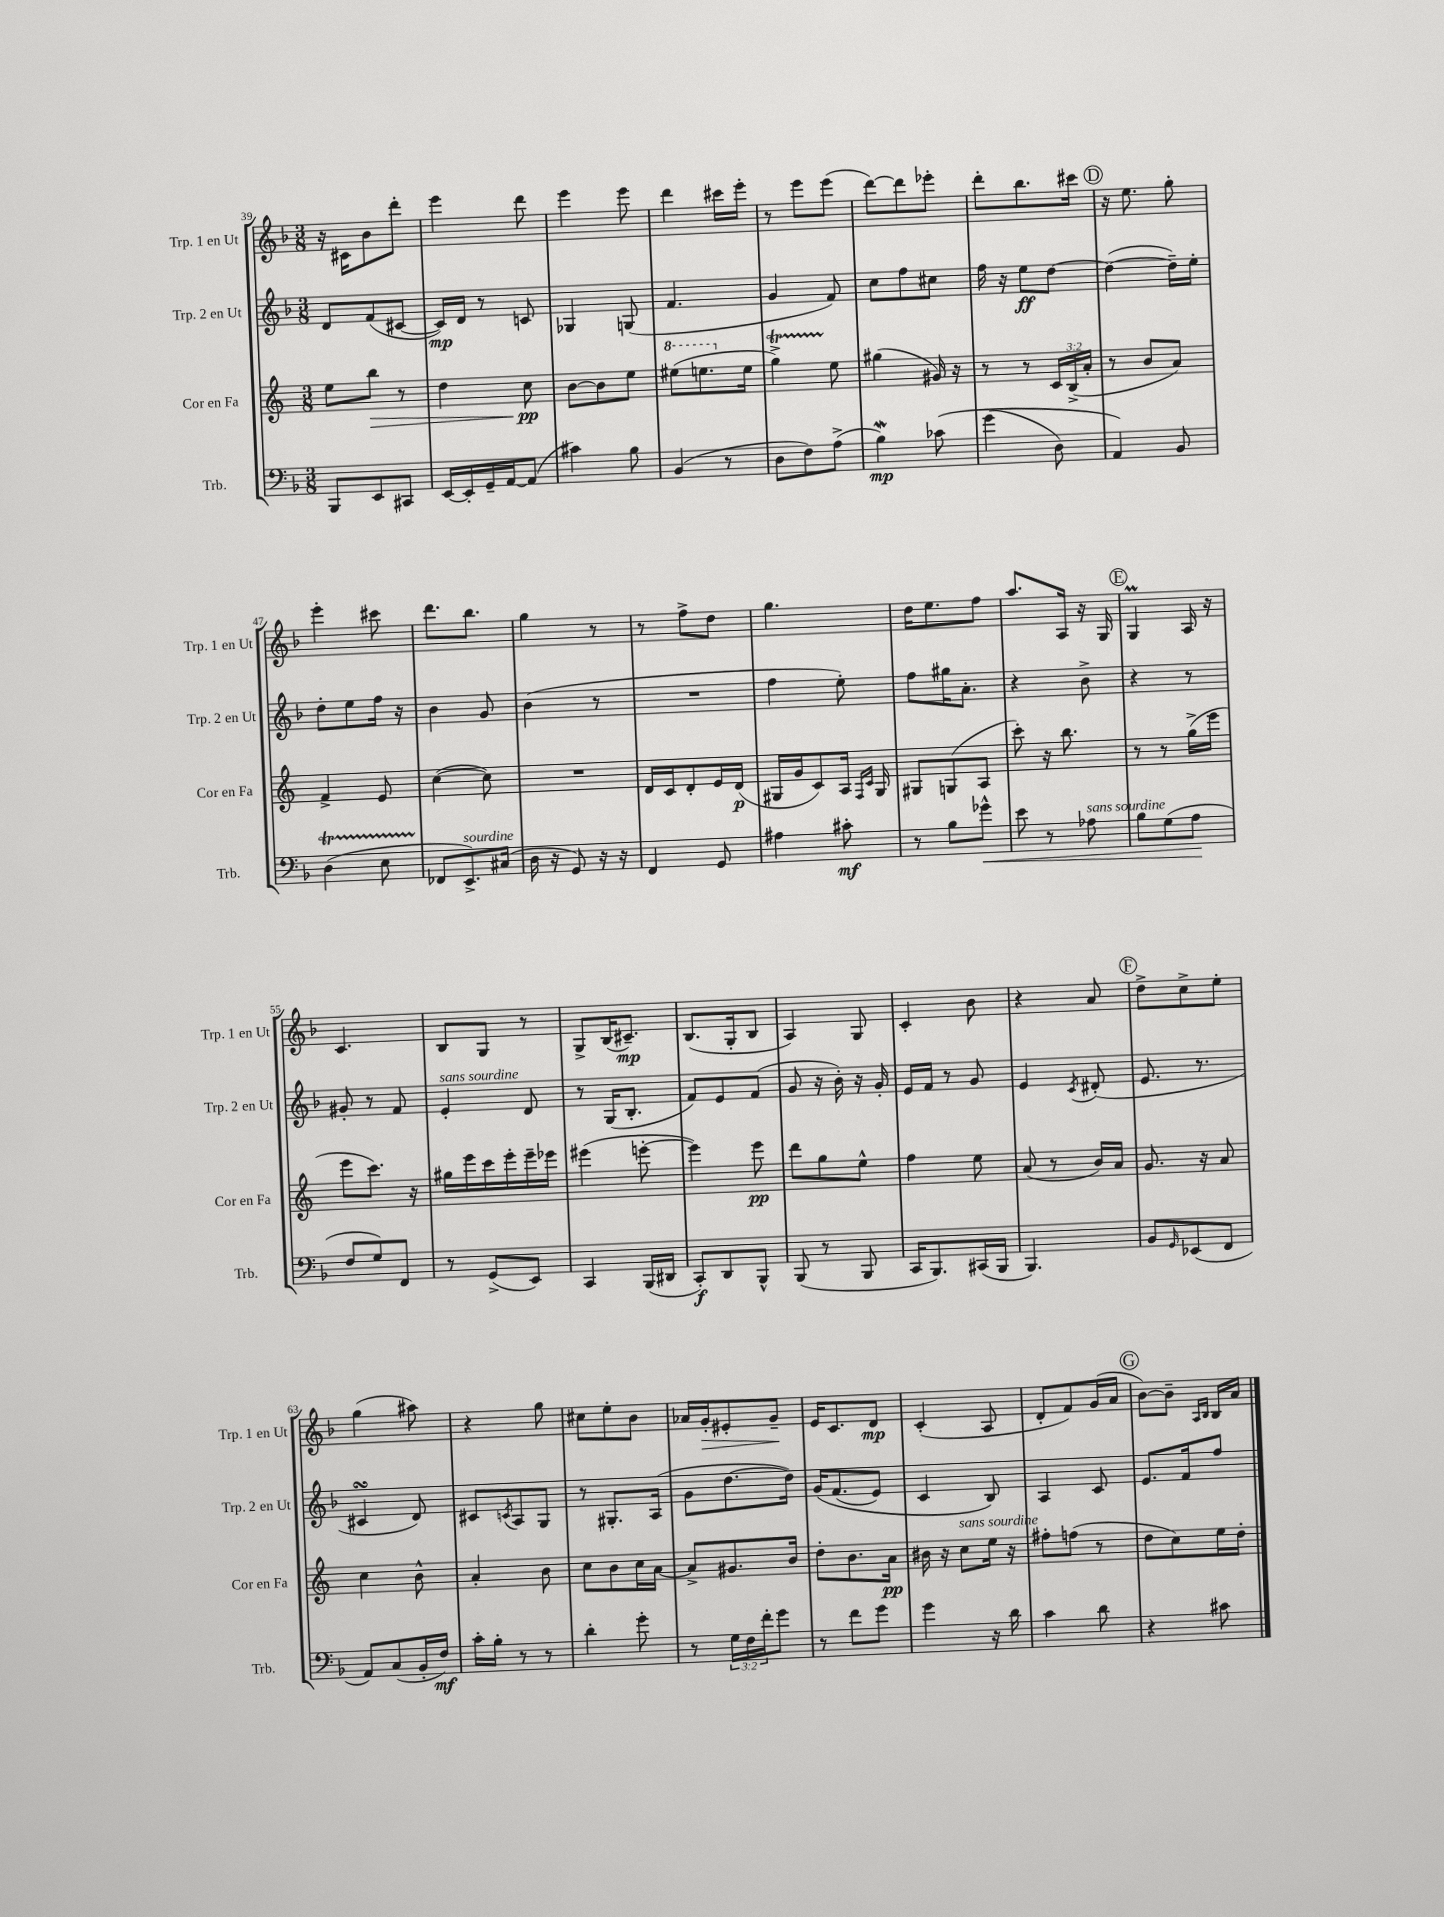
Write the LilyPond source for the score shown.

<<
\new StaffGroup <<
\new Staff = "s0" \with { instrumentName = "Trp. 1 en Ut" shortInstrumentName = "Trp. 1 en Ut" } {
    \clef treble \key f \major \numericTimeSignature \time 3/8
    r16 cis'16 bes'8 d'''8-. |
    e'''4 d'''8 |
    e'''4 e'''8 |
    d'''4 cis'''16 e'''16-. |
    r8 e'''8 e'''8( |
    d'''8~) d'''8 ees'''8-. |
    d'''8-. bes''8. cis'''16 |
    \mark \markup { \circle "D" } r16 e''8. g''8-. |
    e'''4-. cis'''8 |
    d'''8. bes''8. |
    g''4 r8 |
    r8 f''8-> d''8 |
    g''4. |
    d''16 e''8. f''8 |
    a''8. a16 r16 g16 |
    \mark \markup { \circle "E" } g4\prall a16 r16 |
    c'4. |
    bes8 g8 r8 |
    g8-> bes16( cis'8.--\mp) |
    bes8.( g16-. bes8 |
    a4) g8 |
    c'4-. bes'8 |
    r4 a'8 |
    \mark \markup { \circle "F" } d''8-> c''8-> e''8-. |
    g''4( ais''8) |
    r4 g''8 |
    cis''8 e''8-. bes'8 |
    aes'16 g'16-.\> eis'8-. g'8--\! |
    e'16 c'8. d'8\mp |
    c'4-.( a8 |
    d'8-. f'8) g'16( a'16 |
    \mark \markup { \circle "G" } bes'8~) bes'8-- \grace { a16 bes16 } bes16 a'16 \bar "|." |
}
\new Staff = "s1" \with { instrumentName = "Trp. 2 en Ut" shortInstrumentName = "Trp. 2 en Ut" } {
    \clef treble \key f \major \numericTimeSignature \time 3/8
    d'8 f'8( cis'8~ |
    cis'16\mp) d'16 r8 c'8 |
    ges4 g8( |
    f'4. |
    g'4 f'8) |
    c''8 f''8 cis''8 |
    f''16 r16 e''8\ff d''8~ |
    \mark \markup { \circle "D" } d''4~( d''16--) e''16-. |
    d''8-. e''8 f''16 r16 |
    bes'4 g'8 |
    bes'4( r8 |
    R4. |
    f''4 e''8-.) |
    f''8 gis''16 a'8.-. |
    r4 bes'8-> |
    \mark \markup { \circle "E" } r4 r8 |
    gis'8-. r8 f'8 |
    e'4-.^\markup { \italic "sans sourdine" } d'8 |
    r8 g16( bes8.-. |
    f'8) e'8 f'8( |
    g'8 r16 bes'16-.) r16 g'16-. |
    e'16 f'16 r8 g'8 |
    e'4 \acciaccatura { c'8 } dis'8-.( |
    \mark \markup { \circle "F" } e'8. r8. |
    cis'4\turn d'8) |
    cis'8 \acciaccatura { c'8 } a8 g8 |
    r8 gis8.-. a16( |
    g'8 d''8.~ d''16) |
    g'16\( f'8.( e'8) |
    c'4 bes8\) |
    a4 c'8 |
    \mark \markup { \circle "G" } e'8. f'16 f''8 \bar "|." |
}
\new Staff = "s2" \with { instrumentName = "Cor en Fa" shortInstrumentName = "Cor en Fa" } {
    \clef treble \key c \major \numericTimeSignature \time 3/8 \override Staff.TupletNumber.text = #tuplet-number::calc-fraction-text
    e''8 b''8\> r8 |
    d''4 c''8\pp\! |
    b'8~ b'8 e''8 |
    \ottava #1 eis'''8( e'''8. \ottava #0 e''16 |
    g''4->\startTrillSpan) e''8\stopTrillSpan |
    gis''4( gis'16) r16 |
    r8 r8 \tuplet 3/2 { c'16 b16->( a'16-. } |
    \mark \markup { \circle "D" } r8 b'8 a'8) |
    f'4-> e'8 |
    c''4~( c''8) |
    R4. |
    d'16 c'16 d'8-. e'16 d'16\p( |
    gis16 g'16 c'8) a16 \grace { f16 c'16 } gis16 |
    gis8 g8( a8 |
    c'''8-.) r16 b''8. |
    \mark \markup { \circle "E" } r8 r8 g''16->( e'''16 |
    e'''8 c'''8.) r16 |
    gis''16 e'''16 c'''16 e'''16-. e'''16-- ees'''16 |
    eis'''4( e'''8~-. |
    e'''4) e'''8\pp |
    d'''8 g''8 e''8-^ |
    f''4 e''8 |
    a'8( r8 b'16) a'16 |
    \mark \markup { \circle "F" } g'8. r16 a'8 |
    c''4 b'8-^ |
    a'4-. b'8 |
    c''8 b'8 c''16 a'16~ |
    a'8-> gis'8. b'16 |
    d''8-. b'8. a'16\pp |
    bis'16 r16 c''8^\markup { \italic "sans sourdine" } e''16 r16 |
    fis''8-. f''8( r8 |
    \mark \markup { \circle "G" } d''8 c''8) e''16 d''16-. \bar "|." |
}
\new Staff = "s3" \with { instrumentName = "Trb." shortInstrumentName = "Trb." } {
    \clef bass \key f \major \numericTimeSignature \time 3/8 \override Staff.TupletNumber.text = #tuplet-number::calc-fraction-text
    bes,,8 e,8 cis,8 |
    e,16~ e,16-. g,16-- a,16~ a,8( |
    cis'4) bes8 |
    bes,4( r8 |
    d8 f8) a8->( |
    bes4\mordent\mp) ces'8\( |
    g'4( d8) |
    \mark \markup { \circle "D" } a,4\) bes,8 |
    d4\startTrillSpan( e8 |
    fes,8\stopTrillSpan e,8.->^\markup { \italic "sourdine" }) cis16( |
    d16 r16 g,8) r16 r16 |
    f,4 g,8 |
    ais4 cis'8-.\mf |
    r8 bes8 ges'8-^\< |
    e'8 r8 aes8^\markup { \italic "sans sourdine" } |
    \mark \markup { \circle "E" } bes8 g8( a8\! |
    f8 g8) f,8 |
    r8 g,8->( e,8) |
    c,4 bes,,16( dis,16 |
    c,8-.\f) d,8 bes,,8-^ |
    bes,,8( r8 bes,,8 |
    c,16 bes,,8.) cis,16( bes,,16 |
    bes,,4.) |
    \mark \markup { \circle "F" } bes,8 \grace { g,16 } ees,8( f,8 |
    a,8) c8( bes,16-. f16\mf) |
    c'16-. bes16-. r8 r8 |
    d'4-. g'8-. |
    r8 \tuplet 3/2 { g16 f16 f'16-. } g'8 |
    r8 f'8 g'8 |
    g'4 r16 d'16 |
    c'4 d'8 |
    \mark \markup { \circle "G" } r4 cis'8 \bar "|." |
}
>>
>>
\layout { \context { \Score currentBarNumber = #39 } }
